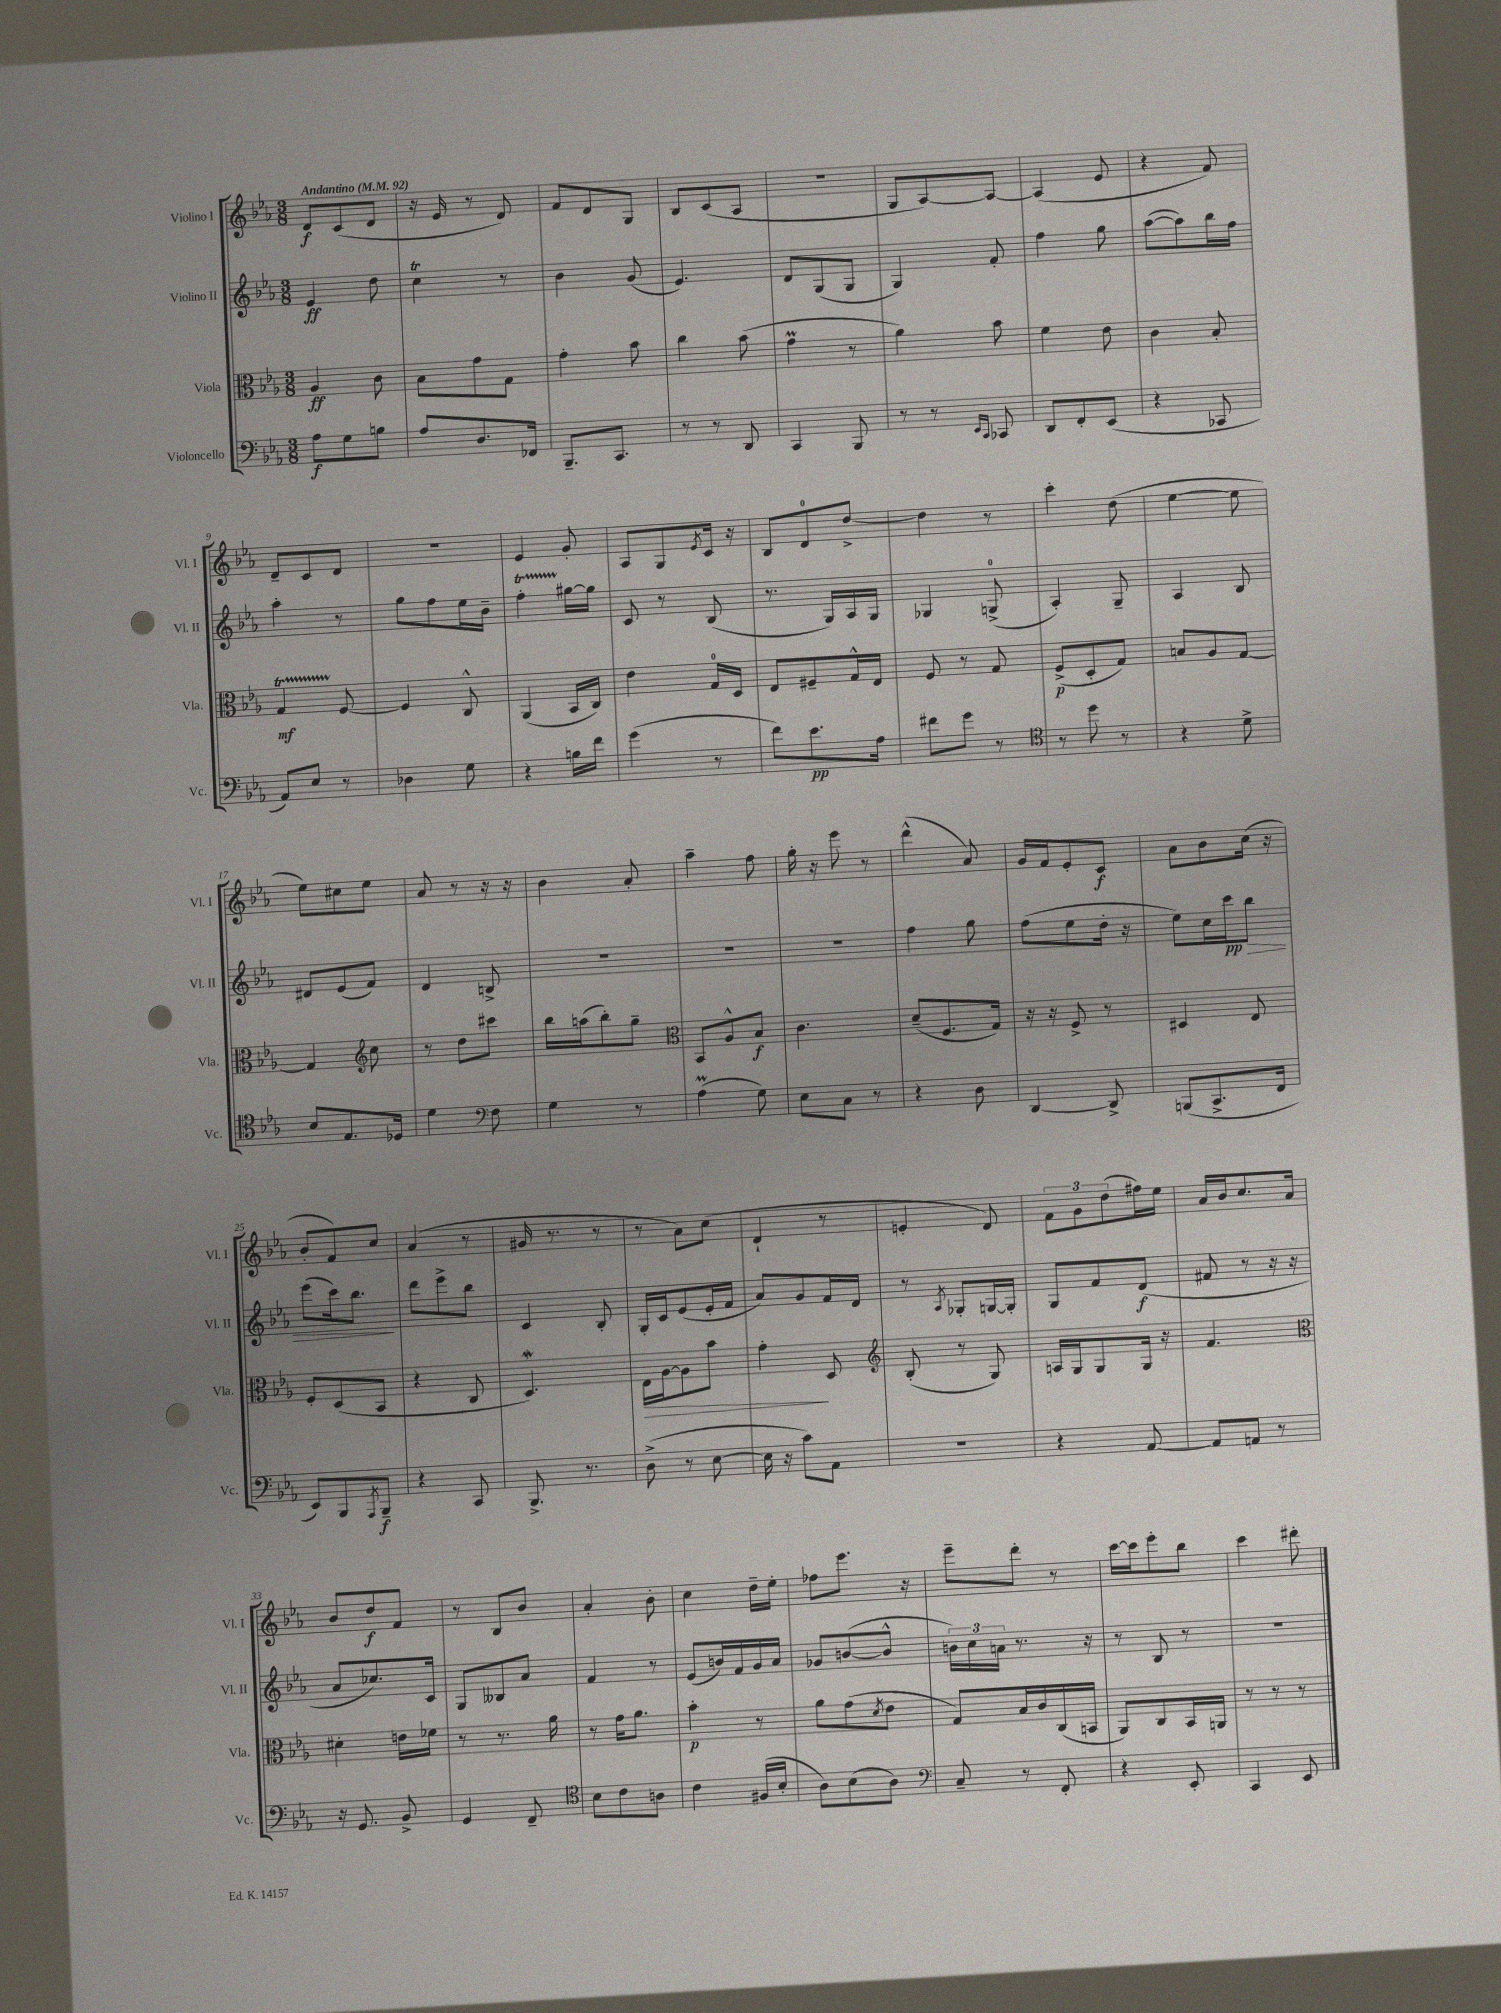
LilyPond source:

<<
\new StaffGroup <<
\new Staff = "s0" \with { instrumentName = "Violino I" shortInstrumentName = "Vl. I" } {
    \clef treble \key ees \major \numericTimeSignature \time 3/8 \tempo "Andantino" 4 = 92
    d'8\f c'8( d'8 |
    r16 ees'16 r8 d'8) |
    f'8 d'8 g8 |
    bes8 c'8( aes8 |
    R4. |
    g8 aes8~) aes8~ |
    aes4( ees'8 |
    r4 f'8) |
    d'8-- c'8 d'8 |
    R4. |
    ees'4 g'8-. |
    aes8 g8 \acciaccatura { ees'8 } c'16 r16 |
    bes8 d'8-0 d''8~-> |
    d''4 r8 |
    c'''4-. d''8( |
    ees''4~ ees''8 |
    ees''8) cis''8 ees''8 |
    aes'8 r8 r16 r16 |
    bes'4 aes'8-. |
    aes''4-- f''8 |
    g''16-. r16 ees'''8 r8 |
    d'''4-^( aes'8) |
    g'16 f'16 ees'8-. c'8\f |
    aes'8 bes'8 c''16( r16 |
    bes'8-. f'8) c''8 |
    aes'4( r8 |
    gis'16 r8. r8 |
    r8 aes'8) c''8( |
    d'4-! r8 |
    e'4-. d'8) |
    \tuplet 3/2 { f'8 g'8 d''8( } fis''16) ees''16 |
    aes'16 bes'16 c''8. aes'16 |
    bes'8 d''8\f f'8 |
    r8 bes8 bes'8 |
    aes'4-. bes'8-. |
    c''4 d''16-- ees''16-. |
    fes''8 ees'''8. r16 |
    ees'''8-- d'''8-. r8 |
    c'''16~ c'''16 ees'''8-. bes''8 |
    c'''4 dis'''8-. \bar "|." |
}
\new Staff = "s1" \with { instrumentName = "Violino II" shortInstrumentName = "Vl. II" } {
    \clef treble \key ees \major \numericTimeSignature \time 3/8
    ees'4\ff d''8 |
    c''4\trill r8 |
    bes'4 g'8( |
    ees'4.) |
    d'8 g8( g8 |
    g4) f'8-. |
    f''4 g''8 |
    aes''8~( aes''8) bes''16 f''16 |
    aes''4-. r8 |
    g''8 f''8 ees''16 bes'16-- |
    f''4-.\startTrillSpan gis''16~\stopTrillSpan gis''16 |
    c'8 r8 bes8( |
    r8. g16) aes16 g16 |
    ges4 g8-0->( |
    aes4-.) g8-- |
    aes4 bes8 |
    dis'8 ees'8( f'8) |
    d'4 b8-> |
    R4. |
    R4. |
    R4. |
    f''4 g''8 |
    f''8( ees''8 d''16-. r16 |
    ees''8) c''16 c'''16\pp bes''8\> |
    ees'''8( c'''16) bes''8.\! |
    d'''8 ees'''8-> bes''8 |
    c'4 bes8-. |
    g16-. c'16 ees'8( ees'16-. f'16 |
    aes'8) g'8 f'16 d'16 |
    r8 \acciaccatura { aes8 } ges8-. g16~ g16-. |
    g8 f'8 d'8\f( |
    fis'8 r8 r16 r16 |
    aes'8 ces''8.) c'16 |
    g8 beses8 aes'8 |
    f'4 r8 |
    ees'8( b'16) f'16 g'16 aes'16 |
    ges'8 b'8~( b'8-^ |
    \tuplet 3/2 { b'16) c''16 a'16 } r8. r16 |
    r8 bes8 r8 |
    R4. \bar "|." |
}
\new Staff = "s2" \with { instrumentName = "Viola" shortInstrumentName = "Vla." } {
    \clef alto \key ees \major \numericTimeSignature \time 3/8
    aes4\ff c'8 |
    bes8 g'8 g8 |
    g'4-. bes'8 |
    c''4 bes'8( |
    g'4\prall r8 |
    aes'4) bes'8 |
    f'4 ees'8 |
    c'4 bes8-. |
    g4\startTrillSpan\mf f8~\stopTrillSpan |
    f4 c8-^ |
    aes,4( bes,16 c16) |
    ees'4 g16-0 d16 |
    ees8 fis8-- g16-^ ees16 |
    f8 r8 g8 |
    f8->\p( d8-. g8) |
    b8 aes8 g8~ |
    g4 \clef treble c''8 |
    r8 d''8 cis'''8 |
    bes''16 a''16( bes''8-.) g''8-- |
    \clef alto bes,8 aes8-^ bes8\f |
    c'4. |
    d'8--( f8. g16) |
    r16 r16 f8-> r8 |
    dis4 ees8 |
    f8-. d8( bes,8 |
    r4 c8 |
    d4.\mordent) |
    ees16\> aes16~ aes8 bes'8 |
    g'4-.\! d8 |
    \clef treble bes8-.( r8 g8) |
    a16 g16 g8 g16 r16 |
    f'4. |
    \clef alto dis'4-. e'16 fes'16 |
    r8 r8. aes'16 |
    r8 g'16 aes'8. |
    bes'4-.\p r8 |
    aes'8 g'8( \acciaccatura { d'8 } ees'8 |
    g8) bes16 c'16 c16( b,16 |
    aes,8) c8 bes,16 a,16 |
    r8 r8 r8 \bar "|." |
}
\new Staff = "s3" \with { instrumentName = "Violoncello" shortInstrumentName = "Vc." } {
    \clef bass \key ees \major \numericTimeSignature \time 3/8
    aes8\f g8 b8 |
    aes8 d8. fes,16 |
    bes,,8.-- c,8. |
    r8 r8 d,8 |
    c,4 bes,,8 |
    r8 r8 \grace { ees,16 c,16 } ces,8 |
    d,8 f,8-. ees,8( |
    r4 ces,8 |
    aes,8) ees8 r8 |
    des4 g8 |
    r4 b16 f'16 |
    g'4( r8 |
    f'8) ees'8.\pp aes16 |
    fis'8 g'8 r8 |
    \clef tenor r8 d''8 r8 |
    r4 d'8-> |
    bes8 ees8. des16 |
    d'4 \clef bass f8 |
    g4 r8 |
    aes4\prall( g8) |
    ees8 c8 r8 |
    r4 d8 |
    d,4~ d,8-> |
    b,,8( c,8.-> f,16 |
    ees,8) bes,,8 \acciaccatura { aes,,8 } bes,,8--\f |
    r4 c,8 |
    bes,,8.-> r8. |
    d8->( r8 ees8~ |
    ees16 r16 c'8) aes,8 |
    R4. |
    r4 aes,8~ |
    aes,8 a,8 r8 |
    r16 g,8. bes,8-> |
    g,4 f,8-- |
    \clef tenor bes8 c'8 a8 |
    c'4 fis16( bes16-. |
    aes8) bes8( aes8) |
    \clef bass c8-- r8 f,8-. |
    r4 ees,8-. |
    c,4 ees,8 \bar "|." |
}
>>
>>
